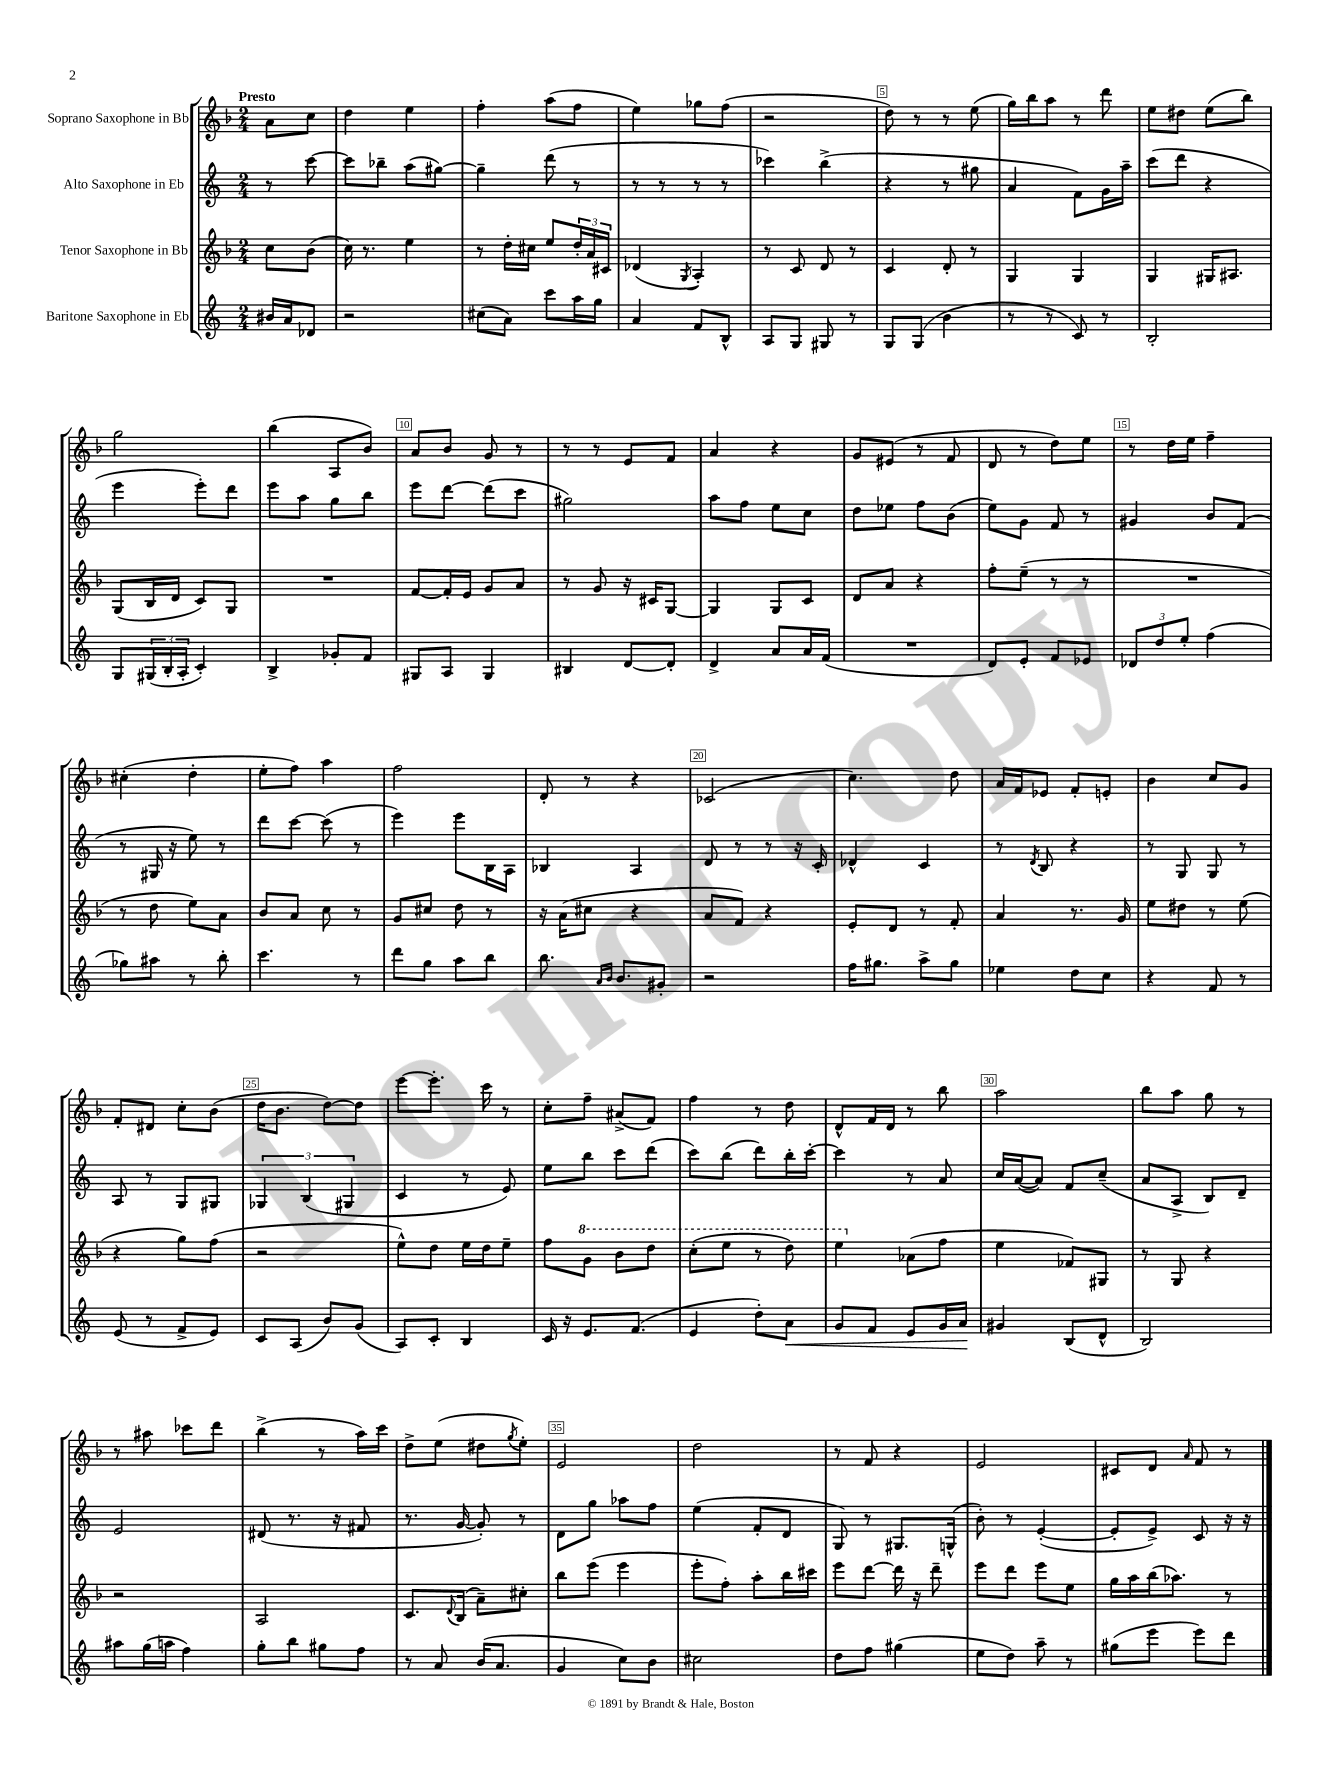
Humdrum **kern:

**kern	**dynam	**kern	**kern	**kern
*part4	*part4	*part3	*part2	*part1
*staff4	*staff4	*staff3	*staff2	*staff1
*I"Baritone Saxophone in Eb	*	*I"Tenor Saxophone in Bb	*I"Alto Saxophone in Eb	*I"Soprano Saxophone in Bb
*clefG2	*	*clefG2	*clefG2	*clefG2
*k[]	*	*k[b-]	*k[]	*k[b-]
*M2/4	*	*M2/4	*M2/4	*M2/4
=	=	=	=	=
!	!	!	!	!LO:TX:a:B:t=Presto
16b#X/LL	.	8cc\L	8r	8a\L
16a/J	.	.	.	.
8d-X/J	.	(8b-\J	[8ccc\	8cc\J
=1	=1	=1	=1	=1
2r	.	16cc\)	8ccc\L]	4dd\
.	.	8.r	.	.
.	.	.	8bb-X~\J	.
.	.	4ee\	(8aa\L	4ee\
.	.	.	[8gg#X\J)	.
=2	=2	=2	=2	=2
(8cc#X\L	.	8r	4gg#~\]	4ff'\
8a\J)	.	16dd'\LL	.	.
.	.	16cc#X\JJ	.	.
8ccc\L	.	8ee/L	(8ddd\	(8aa\L
16aa\L	.	24dd'/L	8r	8ff\J
.	.	24a/	.	.
16gg\JJ	.	.	.	.
.	.	24c#X/JJ	.	.
=3	=3	=3	=3	=3
4a/	.	(4d-X/	8r	4ee\)
.	.	.	8r	.
.	.	8qG/	.	.
8f/L	.	4A'/)	8r	8gg-X\L
8B^^/J	.	.	8r	(8ff\J
=4	=4	=4	=4	=4
8A/L	.	8r	4ccc-X\)	2r
8G/J	.	8c/	.	.
8G#X/	.	8d/	(4bb^\	.
8r	.	8r	.	.
=5	=5	=5	=5	=5
8G/L	.	4c/	4r	8dd\)
(8G/J	.	.	.	8r
4b\	.	8d'/	8r	8r
.	.	8r	8gg#X\	(8ee\
=6	=6	=6	=6	=6
8r	.	4G/	4a/	16gg\LL)
.	.	.	.	16bb-\J
8r	.	.	.	8aa\J
8c/)	.	4G/	8f\L)	8r
8r	.	.	16g\L	8ddd\
.	.	.	16aa~\JJ	.
=7	=7	=7	=7	=7
2B'/	.	4G/	(8ccc\L	8ee\L
.	.	.	8ddd\J	8dd#X\J
.	.	16G#X/KL	4r	(8ee\L
.	.	8.A#X/J	.	.
.	.	.	.	8bb-\J)
!!LO:LB:g=z
=8	=8	=8	=8	=8
8G/L	.	(8G/L	4eee\	2gg\
(24G#X/L	.	16B-/L	.	.
24B'/	.	.	.	.
.	.	16d/JJ	.	.
24A'/JJ	.	.	.	.
4c'/)	.	8c/L)	8eee'\L)	.
.	.	8G/J	8ddd\J	.
=9	=9	=9	=9	=9
4B^/	.	2r	8eee\L	(4bb-\
.	.	.	8aa\J	.
8g-X'/L	.	.	8gg\L	8A/L
8f/J	.	.	8bb\J	8b-/J)
=10	=10	=10	=10	=10
8G#X/L	.	[8f/L	8eee\L	8a/L
8A/J	.	16f'/L]	[8ddd\J	8b-/J
.	.	16e/JJ	.	.
4G#/	.	8g/L	(8ddd\L]	8g/
.	.	8a/J	8ccc\J	8r
=11	=11	=11	=11	=11
4B#X/	.	8r	2gg#X\)	8r
.	.	8g/	.	8r
[8d/L	.	16r	.	8e/L
.	.	16c#X/KL	.	.
8d'/J]	.	[8G/J	.	8f/J
=12	=12	=12	=12	=12
4d^/	.	4G/]	8aa\L	4a/
.	.	.	8ff\J	.
8a/L	.	8G/L	8ee\L	4r
16a/L	.	8c/J	8cc\J	.
(16f/JJ	.	.	.	.
=13	=13	=13	=13	=13
2r	.	8d/L	8dd\L	8g/L
.	.	8a/J	8ee-X\J	(8e#X/J
.	.	4r	8ff\L	8r
.	.	.	(8b\J	8f/
=14	=14	=14	=14	=14
8d/L)	.	8ff'\L	8ee\L)	8d/
8e'/J	.	(8ee~\J	8g\J	8r
8f/L	.	8r	8f/	8dd\L)
8e-X/J	.	8r	8r	8ee\J
=15	=15	=15	=15	=15
12d-X/L	.	2r	4g#X/	8r
12dd/	.	.	.	.
.	.	.	.	16dd\LL
12ee'/J	.	.	.	.
.	.	.	.	16ee\JJ
(4ff\	.	.	8b/L	4ff~\
.	.	.	(8f/J	.
!!LO:LB:g=z
=16	=16	=16	=16	=16
8gg-X\L)	.	8r	8r	(4cc#X'\
8aa#X\J	.	8dd\	16G#X/	.
.	.	.	16r	.
8r	.	8ee\L)	8ee\)	4dd'\
8bb'\	.	8a\J	8r	.
=17	=17	=17	=17	=17
4.ccc\	.	8b-/L	8ddd\L	8ee'\L
.	.	8a/J	[8ccc\J	8ff\J)
.	.	8cc\	(8ccc\]	4aa\
8r	.	8r	8r	.
=18	=18	=18	=18	=18
8ddd\L	.	8g/L	4eee\)	2ff\
8gg\J	.	8cc#X/J	.	.
8aa\L	.	8dd\	8eee\L	.
8bb\J	.	8r	16B\L	.
.	.	.	16A\JJ	.
=19	=19	=19	=19	=19
8.bb\	.	16r	4B-X/	8d'/
.	.	(16a\KL	.	.
.	.	8cc#X\J	.	8r
16qqa/LL	.	.	.	.
16qqb/JJ	.	.	.	.
8.b/L	.	.	.	.
.	.	4r	4A/	4r
8g#X'/J	.	.	.	.
=20	=20	=20	=20	=20
2r	.	8a/L	8d/	(2c-X/
.	.	8f/J)	8r	.
.	.	4r	8r	.
.	.	.	16r	.
.	.	.	16c'/	.
=21	=21	=21	=21	=21
16ff\KL	.	8e'/L	4d-X^^/	4.cc\)
8.gg#X\J	.	.	.	.
.	.	8d/J	.	.
8aa^\L	.	8r	4c/	.
8gg#\J	.	8f'/	.	8dd\
=22	=22	=22	=22	=22
4ee-X\	.	4a/	8r	16a/LL
.	.	.	.	16f/J
.	.	.	8qd/	.
.	.	.	8B/	8e-X/J
8dd\L	.	8.r	4r	8f'/L
8cc\J	.	.	.	8en'/J
.	.	16g/	.	.
=23	=23	=23	=23	=23
4r	.	8ee\L	8r	4b-\
.	.	8dd#X\J	8G/	.
8f/	.	8r	8G/	8cc/L
8r	.	(8ee\	8r	8g/J
!!LO:LB:g=z
=24	=24	=24	=24	=24
(8e/	.	4r	8A/	8f'/L
8r	.	.	8r	8d#X/J
8f^/L	.	8gg\L)	8G/L	8cc'\L
8e/J)	.	(8ff\J	8G#X/J	(8b-\J
=25	=25	=25	=25	=25
8c/L	.	2r	6G-X/	16dd\KL
.	.	.	.	8.b-\J
(8A/J	.	.	.	.
.	.	.	(6B/	.
8b/L)	.	.	.	[8dd\L)
.	.	.	6G#X/	.
(8g/J	.	.	.	8dd\J]
=26	=26	=26	=26	=26
8A/L)	.	8ee^^\L)	4c/	[8eee\L
8c'/J	.	8dd\J	.	8.eee'\J]
4B/	.	16ee\LL	8r	.
.	.	16dd\J	.	16ccc\
.	.	8ee~\J	8e/)	8r
=27	=27	=27	=27	=27
16c/	.	8ff\L	8ee\L	8cc'\L
16r	.	.	.	.
*	*	*8va	*	*
8.e/L	.	8gg\J	8bb\J	8ff~\J
.	.	8bb-\L	8ccc\L	(8a#X^/L
(8.f/J	.	.	.	.
.	.	8ddd\J	(8ddd\J	8f/J)
=28	=28	=28	=28	=28
4e/	.	(8ccc'\L	8ccc\L)	4ff\
.	.	8eee\J	(8bb\J	.
8dd'\L)	.	8r	8ddd\L)	8r
!	!LO:HP:b	!	!	!
8a\J	<	8ddd\)	16bb'\L	8dd\
.	.	.	[16ccc'\JJ	.
=29	=29	=29	=29	=29
8g/L	.	4eee\	4ccc\]	8d^^/L
8f/J	.	.	.	16f/L
.	.	.	.	16d/JJ
*	*	*X8va	*	*
8e/L	.	(8a-X\L	8r	8r
16g/L	.	8ff\J	8a/	8bb-\
16a/JJ	.	.	.	.
.	[	.	.	.
=30	=30	=30	=30	=30
4g#X/	.	4ee\	16cc/LL	2aa\
.	.	.	([16a/J	.
.	.	.	8a/J])	.
(8B/L	.	8f-X/L)	8f/L	.
8d^^/J	.	8G#X/J	(8cc~/J	.
=31	=31	=31	=31	=31
2B/)	.	8r	8a/L	8bb-\L
.	.	8G/	8A^/J	8aa\J
.	.	4r	8B/L)	8gg\
.	.	.	8d~/J	8r
!!LO:LB:g=z
=32	=32	=32	=32	=32
8aa#X\L	.	2r	2e/	8r
(16gg\L	.	.	.	8aa#X\
16aan\JJ	.	.	.	.
4ff\)	.	.	.	8ccc-X\L
.	.	.	.	8ddd\J
=33	=33	=33	=33	=33
8gg'\L	.	2A/	(8d#X/	(4bb-^\
8bb\J	.	.	8.r	.
8gg#X\L	.	.	.	8r
.	.	.	16r	.
8ff\J	.	.	8f#X/	16aa\LL)
.	.	.	.	16ccc\JJ
=34	=34	=34	=34	=34
8r	.	8.c/L	8.r	8dd^\L
8a/	.	.	.	(8ee\J
.	.	8qqd/	.	.
.	.	(16B-/Jk	[16g/	.
(16b/KL	.	8a~\L)	8g'/])	8dd#X\L
8.a/J	.	.	.	.
.	.	.	.	8qgg/
.	.	8cc#X'\J	8r	8ee'\J)
=35	=35	=35	=35	=35
4g/	.	8bb-\L	8d\L	2e/
.	.	(8eee\J	8gg\J	.
8cc\L)	.	4eee\	8aa-X\L	.
8b\J	.	.	8ff\J	.
=36	=36	=36	=36	=36
2cc#X\	.	8eee'\L	(4ee\	2dd\
.	.	8ff'\J)	.	.
.	.	8aa'\L	8f'/L	.
.	.	16bb-\L	8d/J	.
.	.	16ccc#X\JJ	.	.
=37	=37	=37	=37	=37
8dd\L	.	8eee\L	8G/)	8r
8ff\J	.	[8ddd\J	8r	8f/
(4gg#X\	.	16ddd\]	8.G#X/L	4r
.	.	16r	.	.
.	.	8ddd~\	.	.
.	.	.	(16Gn^^/Jk	.
=38	=38	=38	=38	=38
8ee\L	.	8eee\L	8b'\)	2e/
8dd\J)	.	8ddd\J	8r	.
8aa~\	.	8eee\L	([4e'/	.
8r	.	8ee\J	.	.
=39	=39	=39	=39	=39
(8gg#X\L	.	16gg\LL	8e'/L]	8c#X/L
.	.	16aa\	.	.
8eee\J	.	(16bb-\J	8e^/J)	8d/J
.	.	8.aa-X\J)	.	.
.	.	.	.	16qqa/
8eee\L)	.	.	8c/	8f/
8ddd\J	.	8r	16r	8r
.	.	.	16r	.
==	==	==	==	==
*-	*-	*-	*-	*-
